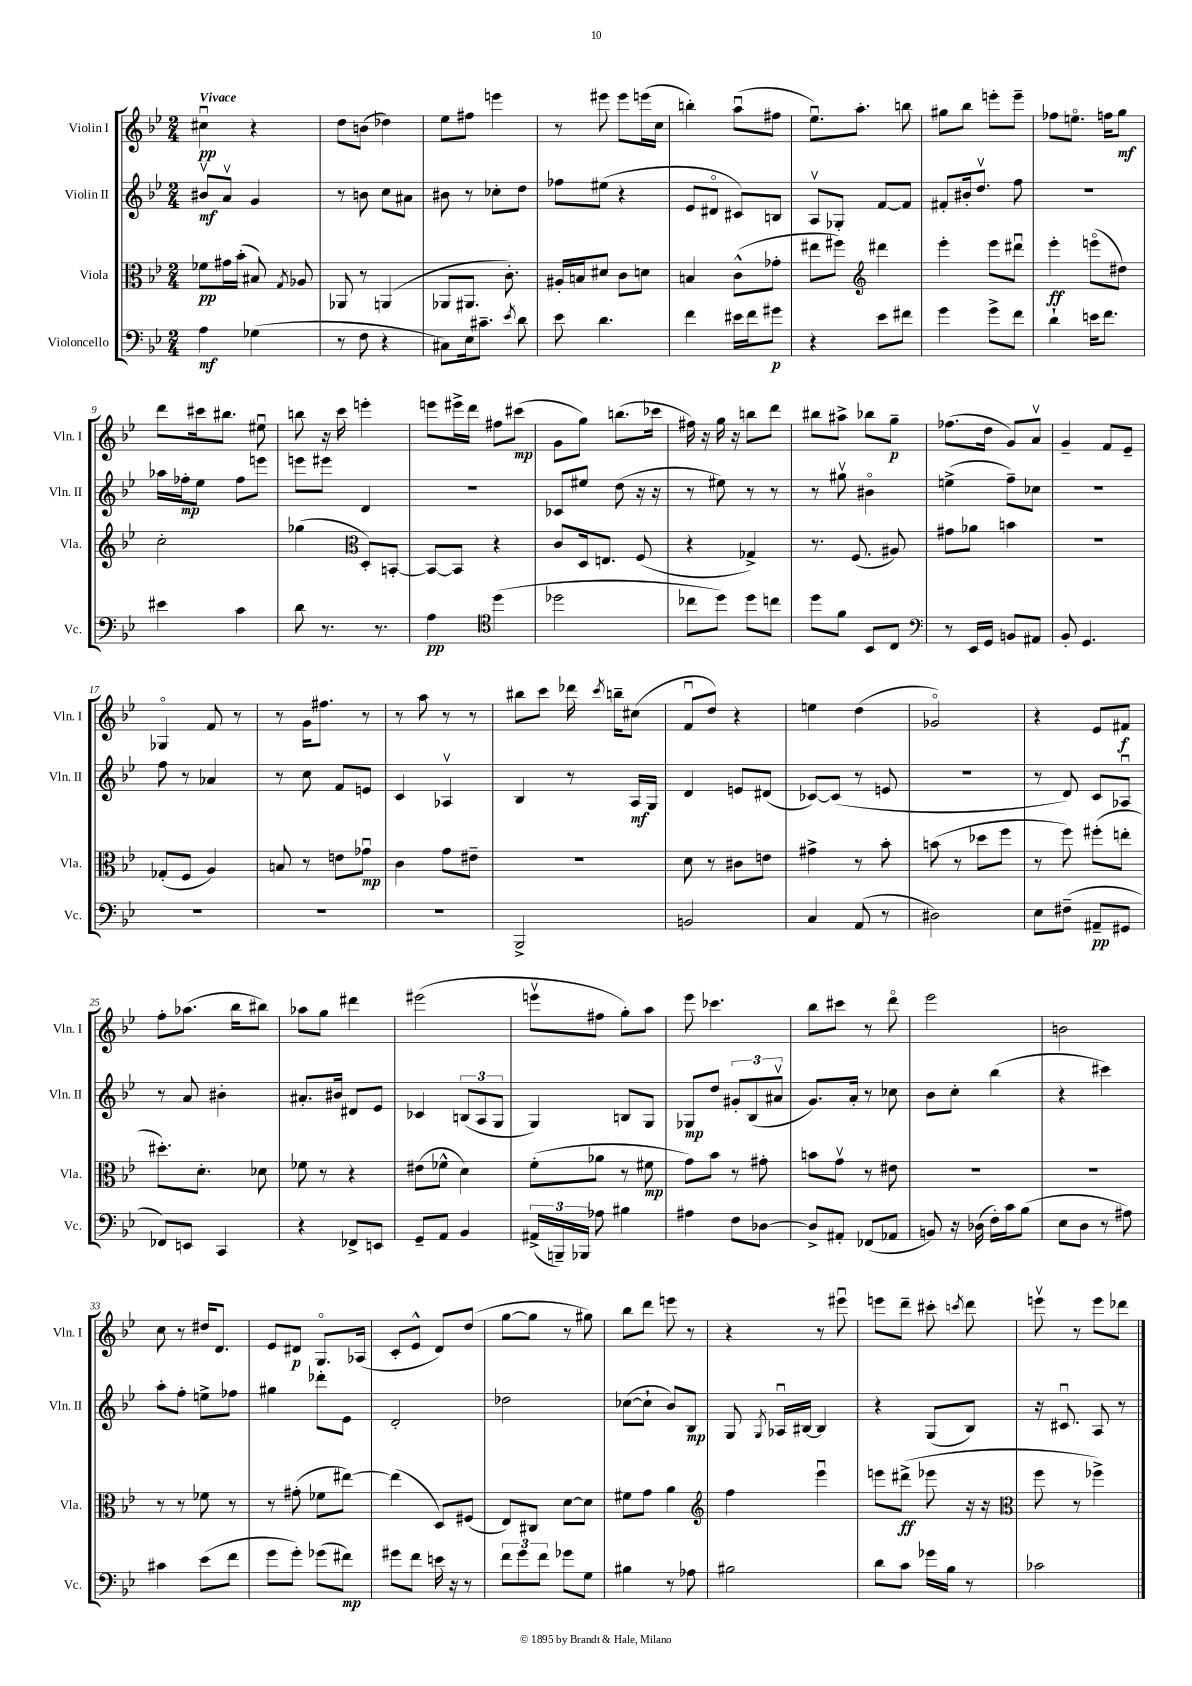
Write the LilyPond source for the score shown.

<<
\new StaffGroup <<
\new Staff = "s0" \with { instrumentName = "Violin I" shortInstrumentName = "Vln. I" } {
    \clef treble \key bes \major \numericTimeSignature \time 2/4 \tempo "Vivace"
    \autoBeamOff cis''4\downbow\pp r4 |
    d''8[ b'8]( des''4) |
    ees''8[ fis''8] e'''4 |
    r8 eis'''8 eis'''8[ e'''16( c''16] |
    b''4-.) a''8[\downbow( fis''8] |
    ees''8.[\downbow) a''8.]-. b''8 |
    gis''8[ bes''8] e'''8[-. e'''8]-- |
    fes''8[ e''8.]\flageolet f''16[ g''8]\mf |
    d'''8[ cis'''16 bis''8.] eis''8\downbow |
    b''8 r16 c'''16 e'''4-. |
    e'''8[ eis'''16-> d'''16] fis''8[ cis'''8]\mp( |
    g'8[ g''8]) b''8.[( ces'''16] |
    fis''16) r16 g''16 r16 b''8[ d'''8] |
    bis''8[ ais''8]-> bes''8[ g''8]--\p |
    fes''8.[( d''16] g'8[) a'8]\upbow |
    g'4-- f'8[ ees'8]-- |
    ges4\flageolet f'8 r8 |
    r8 g'16[ fis''8.] r8 |
    r8 a''8 r8 r8 |
    bis''8[ c'''8] des'''16 \acciaccatura { c'''8 } b''16[-- cis''8]( |
    f'8[\downbow d''8]) r4 |
    e''4 d''4( |
    ges'2\flageolet) |
    r4 ees'8[ fis'8]\f |
    f''8[-. aes''8.]( bes''16[ bis''8]) |
    aes''8[ g''8] dis'''4 |
    eis'''2( |
    e'''8[\upbow fis''8] g''8[-.) a''8] |
    ees'''8 ces'''4. |
    bes''8[ cis'''8] r8 d'''8\flageolet |
    ees'''2 |
    b'2 |
    c''8 r8 dis''16[ d'8.] |
    ees'8[ dis'8]\p g8.[\flageolet aes16]( |
    c'8[-. ees'8]-^ d'8[) d''8]( |
    g''8[~ g''8] r8 gis''8) |
    bes''8[ d'''8] e'''8 r8 |
    r4 r8 eis'''8\downbow |
    e'''8[ d'''8]-- cis'''8-. \acciaccatura { c'''8 } d'''8 |
    e'''8\upbow r8 e'''8[ des'''8] \bar "|." |
}
\new Staff = "s1" \with { instrumentName = "Violin II" shortInstrumentName = "Vln. II" } {
    \clef treble \key bes \major \numericTimeSignature \time 2/4
    \autoBeamOff bis'8[\upbow\mf a'8]\upbow g'4 |
    r8 b'8 c''8[ ais'8] |
    bis'8 r8 ces''8[-. d''8] |
    fes''8[ eis''8]( r4 |
    ees'8[ dis'8]\flageolet cis'8[) b8] |
    a8[\upbow ges8]-. f'8[~ f'8] |
    fis'8[-. bis'16-. d''8.]\upbow f''8 |
    r2 |
    aes''16[ fes''16-.\mp ees''8] fes''8[ e'''8] |
    e'''8[ eis'''8] d'4 |
    R2 |
    ces'8[ eis''8] d''8( r16 r16 |
    r8 eis''8) r8 r8 |
    r8 gis''8\upbow bis'4\flageolet |
    e''4->( f''8[--) ces''8] |
    R2 |
    f''8 r8 aes'4 |
    r8 c''8 f'8[ e'8] |
    c'4 aes4\upbow |
    bes4 r8 a16[\mf g16] |
    d'4 e'8[ dis'8]( |
    ces'8[~) ces'8]( r8 e'8 |
    R2 |
    r8 d'8) c'8[ aes8]\downbow |
    r8 a'8 bis'4-. |
    ais'8.[-. bis'16] dis'8[ ees'8] |
    ces'4 \tuplet 3/2 { b8[( a8 g8] } |
    g4) b8[ g8] |
    ges8[\mp d''8] \tuplet 3/2 { gis'8[-. bes8( ais'8]\upbow } |
    g'8.[) a'16]-. r8 ces''8 |
    bes'8[ c''8]-. bes''4( |
    r4 cis'''4) |
    a''8[-. f''8]-. e''8[-> fes''8] |
    gis''4 des'''8[-. ees'8] |
    d'2-. |
    des''2 |
    ces''8[~( ces''8]-! bes'8[) bes8]\mp |
    g8 \acciaccatura { g8 } aes16[\downbow bis16]~ bis4 |
    r4 g8[( bes8]) |
    r16 cis'8.\downbow a8 r8 \bar "|." |
}
\new Staff = "s2" \with { instrumentName = "Viola" shortInstrumentName = "Vla." } {
    \clef alto \key bes \major \numericTimeSignature \time 2/4
    \autoBeamOff fes'8[\pp gis'16 bes'16]-.( bis8) \acciaccatura { g8 } aes8 |
    aes,8 r8 a,4( |
    aes,8[ ais,8.] c'8.-.) |
    ais16[-. b16 dis'8] c'8[ d'8] |
    b4 c'8[-^( ges'8]-. |
    eis''8[ fis''8]) \clef treble dis'''4 |
    ees'''4-. ees'''8[ dis'''8]\downbow |
    ees'''4-.\ff e'''8[\flageolet( dis''8]) |
    c''2-. |
    ges''4( \clef alto d8[-.) b,8]~-. |
    b,8[~ b,8] r4 |
    c'8[ d16 e8.] f8( |
    r4 ges4->) |
    r8. f8.( ais8) |
    gis'8[ aes'8] b'4 |
    r2 |
    ges8[-.( f8] a4) |
    b8 r8 e'8[ ges'8]\downbow\mp |
    c'4 g'8[ eis'8]-- |
    R2 |
    d'8 r8 cis'8[ e'8] |
    gis'4-> r8 bes'8-. |
    b'8( r8 des''8[ f''8] |
    r8 f''8) fis''8[-.( e''8]-. |
    dis''8.[-.) d'8.]-. des'8 |
    fes'8 r8 r4 |
    eis'8[( fes'8]-^ d'4) |
    f'8[-.( aes'8] r8 fis'8\mp |
    g'8[) bes'8] r8 gis'8-. |
    b'8[ g'8]\upbow r8 eis'8 |
    r2 |
    R2 |
    r8 r8 fes'8 r8 |
    r8 gis'8-.( fes'8[ eis''8]~) |
    eis''4( d8[) fis8]( |
    ees8[) cis8] d'8[~ d'8] |
    fis'8[ g'8] a'4 |
    \clef treble f''4 ees'''4\downbow |
    e'''8[ dis'''8]->\ff( ees'''8 r16 r16 |
    \clef alto f''8 r8 fes''4->) \bar "|." |
}
\new Staff = "s3" \with { instrumentName = "Violoncello" shortInstrumentName = "Vc." } {
    \clef bass \key bes \major \numericTimeSignature \time 2/4
    \autoBeamOff a4\mf ges4( |
    r8 f8 r4 |
    cis8[) ees16 cis'8.]-- \acciaccatura { ees'8 } d'8 |
    ees'8 d'4. |
    f'4 eis'16[ f'16 gis'8]\p |
    r4 ees'8[ fis'8] |
    g'4 g'8[-> f'8] |
    d'4-! e'16[ f'8.] |
    eis'4 c'4 |
    d'8 r8. r8. |
    a4\pp \clef tenor d''4( |
    des''2 |
    ces''8[ d''8]) d''8[ c''8] |
    d''8[ f'8] bes,8[ c8] |
    \clef bass r8 ees,16[ g,16] b,8[ ais,8] |
    bes,8-. g,4. |
    R2 |
    R2 |
    R2 |
    bes,,2-> |
    b,2 |
    c4 a,8( r8 |
    dis2) |
    ees8[ fis8]--( ais,8[--\pp gis,8] |
    fes,8[) e,8] c,4 |
    r4 fes,8[-> e,8] |
    g,8[-- a,8] bes,4 |
    \tuplet 3/2 { ais,16[->( b,,16--) bes,,16] } aes8 bis4 |
    ais4 f8[ des8]~ |
    des8[-> ais,8]-. fes,8[( aes,8] |
    b,8) r16 des16( f16[-.) c'16 bes8]( |
    ees8[ d8] r8 ais8) |
    cis'4 ees'8[( f'8] |
    g'8[ g'8]-.) ges'8[( fis'8]\mp) |
    gis'8[ f'8] e'16 r16 r8 |
    \tuplet 3/2 { f'8[ g'8 f'8] } ges'8[ g8] |
    bis4 r8 aes8 |
    bis2 |
    d'8[ c'8] ges'16[ bes16] r8 |
    ces'2 \bar "|." |
}
>>
>>
